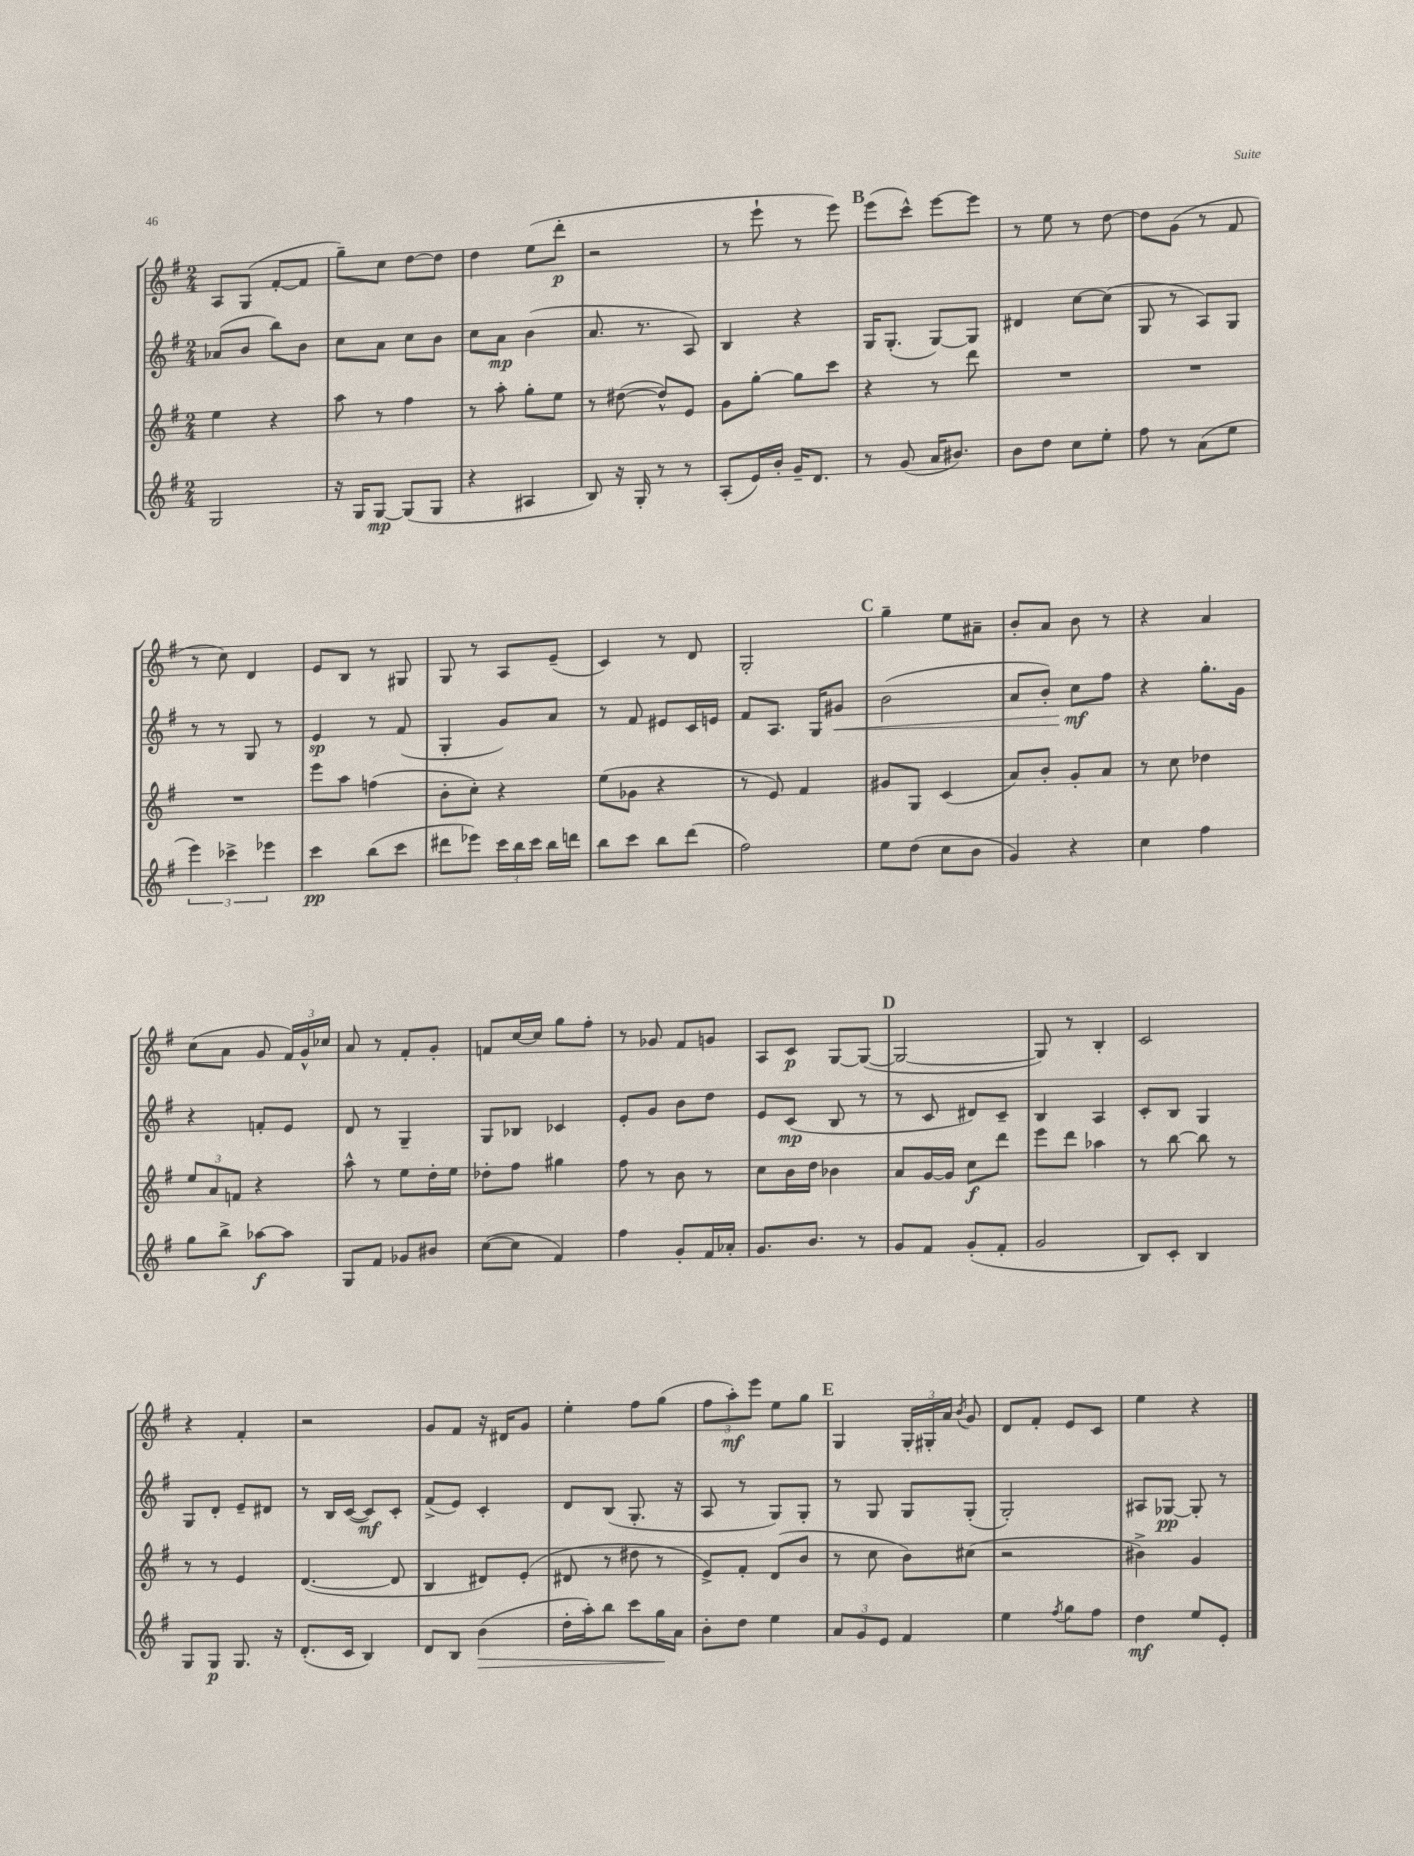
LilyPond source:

<<
\new StaffGroup <<
\new Staff = "s0" {
    \clef treble \key g \major \numericTimeSignature \time 2/4
    \autoBeamOff a8[ g8]( fis'8[~-. fis'8] |
    g''8[--) c''8] d''8[~ d''8] |
    d''4 e''8[( d'''8]-.\p |
    r2 |
    r8 e'''8-! r8 e'''8) |
    \mark \markup { \bold "B" } e'''8[( c'''8]-^) e'''8[~ e'''8] |
    r8 e''8 r8 d''8~ |
    d''8[ g'8]( r8 fis'8 |
    r8 c''8) d'4 |
    e'8[ b8] r8 gis8 |
    g8 r8 a8[ e'8]--( |
    c'4) r8 d'8 |
    g2-. |
    \mark \markup { \bold "C" } g''4-- e''8[ ais'8]-- |
    b'8[-. a'8] b'8 r8 |
    r4 a'4 |
    c''8[( a'8] g'8 \tuplet 3/2 { fis'16[) g'16-^ ces''16] } |
    a'8 r8 fis'8[-. g'8]-. |
    f'8[ c''16~ c''16] g''8[ fis''8]-. |
    r8 ges'8 fis'8[ g'8] |
    a8[ c'8]\p g8[~ g8]~( |
    \mark \markup { \bold "D" } g2~ |
    g8) r8 b4-. |
    c'2 |
    r4 fis'4-. |
    r2 |
    g'8[ fis'8] r16 dis'16[ g'8] |
    e''4-. fis''8[ g''8]( |
    \tuplet 3/2 { fis''8[ a''8-.\mf) e'''8] } e''8[ g''8] |
    \mark \markup { \bold "E" } g4 \tuplet 3/2 { g16[-. gis16-. a'16] } \acciaccatura { b'8 } g'8 |
    d'8[ fis'8]-. e'8[ c'8] |
    e''4 r4 \bar "|." |
}
\new Staff = "s1" {
    \clef treble \key g \major \numericTimeSignature \time 2/4
    \autoBeamOff aes'8[( b'8] b''8[) b'8] |
    c''8[ a'8] c''8[ b'8] |
    c''8[ a'8]\mp b'4( |
    a'8. r8. a8) |
    b4 r4 |
    \mark \markup { \bold "B" } g16[ g8.]-.( g8[~) g8] |
    dis'4 c''8[~ c''8]( |
    g8 r8 a8[) g8] |
    r8 r8 g8 r8 |
    e'4\sp r8 fis'8( |
    g4-. g'8[) a'8] |
    r8 fis'8 eis'8[ c'16 e'16] |
    fis'8[ a8.] g16[ gis'8]\< |
    \mark \markup { \bold "C" } b'2( |
    a'8[ b'8]-.) c''8[\mf\! fis''8] |
    r4 g''8.[-. g'16] |
    r4 f'8[-. e'8] |
    d'8 r8 g4-- |
    g8[ bes8] ces'4 |
    e'8[-. g'8] b'8[ d''8] |
    e'8[ c'8]\mp( b8 r8 |
    \mark \markup { \bold "D" } r8 c'8 dis'8[) c'8]-- |
    b4 a4 |
    c'8[-. b8] g4 |
    g8[ d'8]-. e'8[-- dis'8] |
    r8 b16[ c'16]~( c'8[\mf) c'8]-. |
    fis'8[->( e'8]) c'4-. |
    d'8[ b8]( g8.-. r16 |
    a8 r8 g8[) g8]-. |
    \mark \markup { \bold "E" } r8 g8 g8[ g8]-.( |
    g2-.) |
    ais8[ ges8]~\pp ges8-. r8 \bar "|." |
}
\new Staff = "s2" {
    \clef treble \key g \major \numericTimeSignature \time 2/4
    \autoBeamOff e''4 r4 |
    a''8 r8 fis''4 |
    r8 a''8-. g''8[-. e''8] |
    r8 dis''8~( dis''8[-^) e'8] |
    g'8[ g''8]~-. g''8[ c'''8] |
    \mark \markup { \bold "B" } r4 r8 d'''8 |
    R2 |
    R2 |
    R2 |
    e'''8[ a''8] f''4( |
    b'8[-. c''8]-.) r4 |
    e''8[( ges'8] r4 |
    r8 e'8) fis'4 |
    \mark \markup { \bold "C" } gis'8[ g8] c'4( |
    a'8[) b'8]-. g'8[-. a'8] |
    r8 c''8 des''4 |
    \tuplet 3/2 { e''8[ a'8 f'8] } r4 |
    a''8-^ r8 e''8[ d''16-. e''16] |
    des''8[-. fis''8] gis''4 |
    fis''8 r8 b'8 r8 |
    c''8[ b'16 d''16] bes'4 |
    \mark \markup { \bold "D" } a'8[ g'16~ g'16] c''8[\f d'''8] |
    e'''8[ d'''8] aes''4 |
    r8 b''8~ b''8 r8 |
    r8 r8 e'4 |
    d'4.~( d'8 |
    b4 dis'8[) e'8]-.( |
    dis'8 r8 dis''8 r8 |
    e'8[->) fis'8]-. d'8[( b'8] |
    \mark \markup { \bold "E" } r8 c''8 b'8[) cis''8]( |
    r2 |
    bis'4->) g'4 \bar "|." |
}
\new Staff = "s3" {
    \clef treble \key g \major \numericTimeSignature \time 2/4
    \autoBeamOff g2 |
    r16 g16[ g8]~\mp g8[( g8] |
    r4 ais4 |
    b8) r16 g16-. r8 r8 |
    a8[-.( e'16) b'16]-. g'16[-- d'8.] |
    \mark \markup { \bold "B" } r8 g'8( a'16[ bis'8.]) |
    b'8[ d''8] c''8[ e''8]-. |
    fis''8 r8 a'8[( e''8] |
    \tuplet 3/2 { e'''4) ces'''4-> ees'''4 } |
    c'''4\pp b''8[( c'''8] |
    dis'''8[ ees'''8]) \tuplet 3/2 { c'''16[ b''16 c'''16] } b''16[ d'''16] |
    b''8[ c'''8] b''8[ d'''8]( |
    fis''2) |
    \mark \markup { \bold "C" } e''8[ d''8]( c''8[ b'8] |
    g'4) r4 |
    c''4 fis''4 |
    g''8[ b''8]-> aes''8[~\f aes''8] |
    g8[ fis'8] ges'8[ bis'8] |
    c''8[~( c''8] fis'4) |
    fis''4 g'8[-. fis'16 aes'16]-. |
    g'8.[ b'8.] r8 |
    \mark \markup { \bold "D" } g'8[ fis'8] g'8[-.( fis'8]-. |
    g'2 |
    b8[) c'8]-. b4 |
    g8[ g8]\p g8. r16 |
    d'8.[-.( c'16] b4) |
    d'8[ b8] b'4\>( |
    d''16[-. a''16-.) b''8] c'''8[ g''16\! a'16] |
    b'8[-. d''8] e''4 |
    \mark \markup { \bold "E" } \tuplet 3/2 { a'8[ g'8 e'8] } fis'4 |
    e''4 \acciaccatura { fis''8 } g''8[ fis''8] |
    d''4\mf e''8[ e'8]-. \bar "|." |
}
>>
>>
\layout { \context { \Score \remove "Bar_number_engraver" } }
